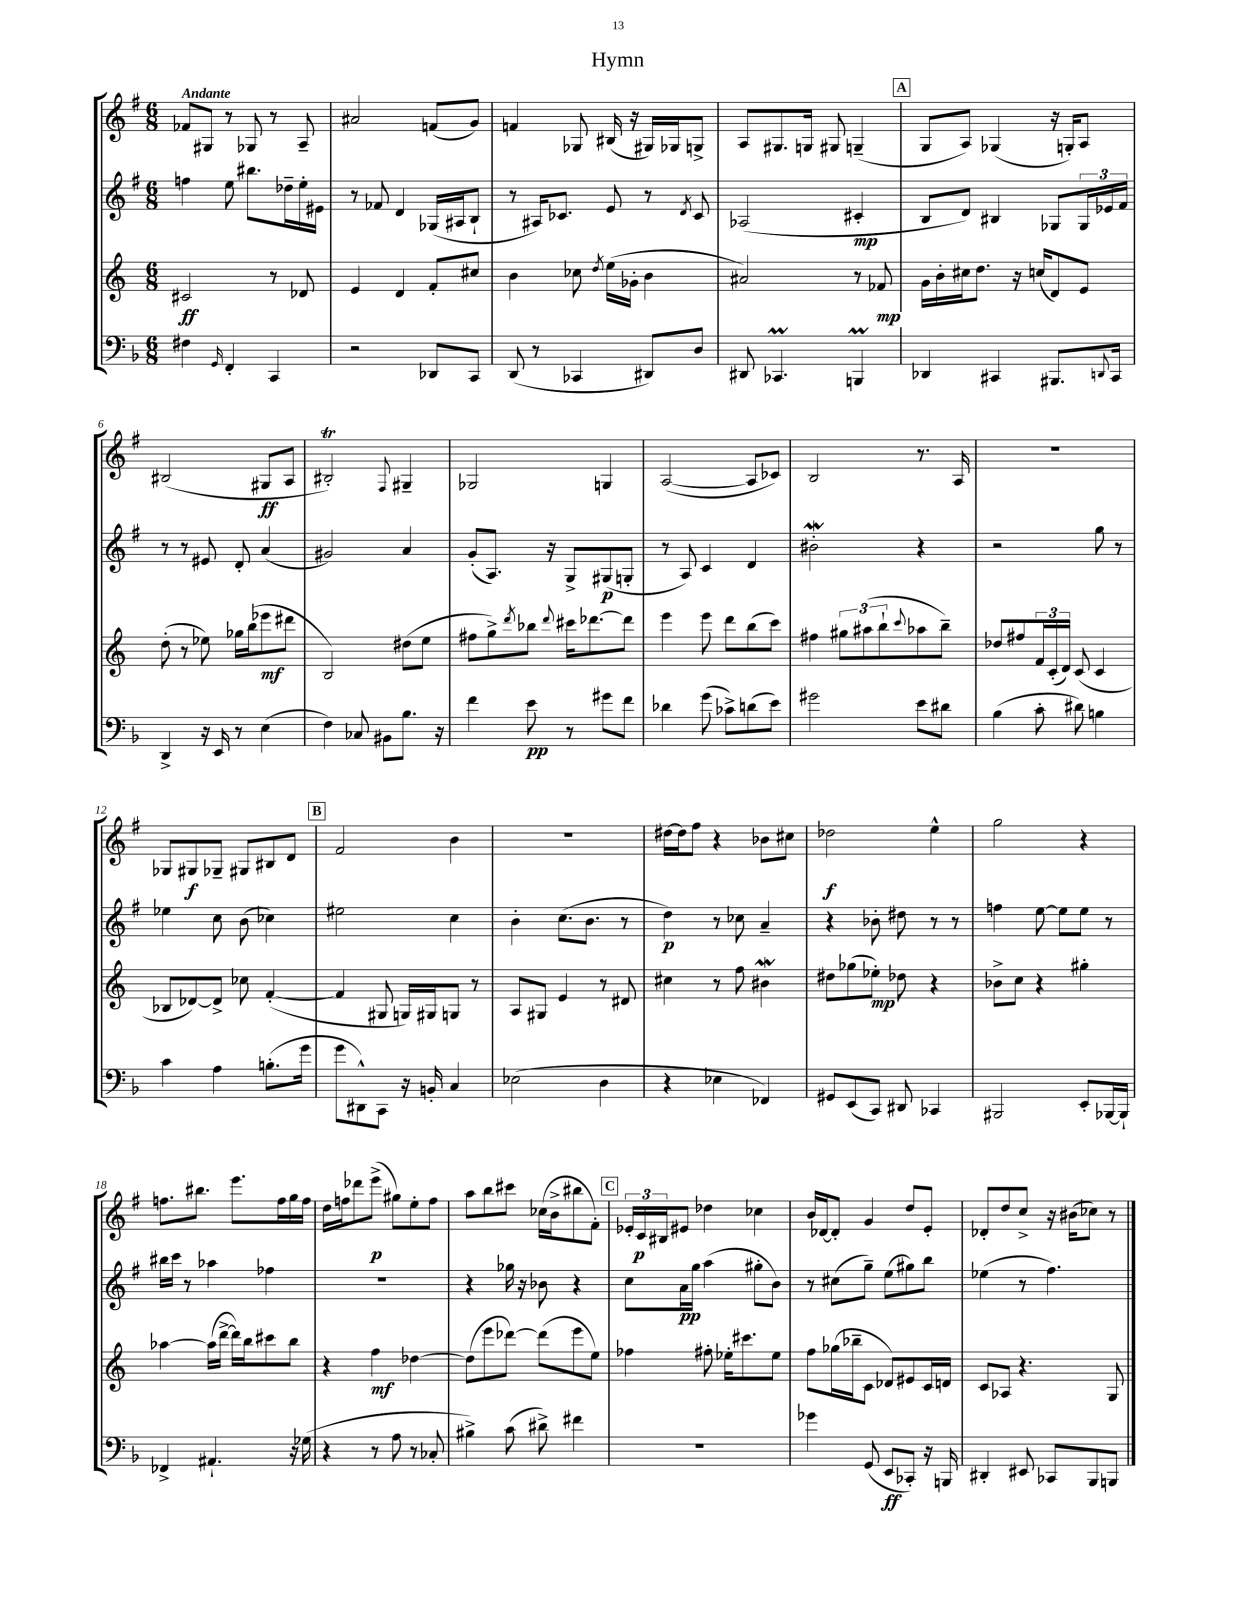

**kern	**dynam	**kern	**dynam	**kern	**dynam	**kern	**dynam
*part4	*part4	*part3	*part3	*part2	*part2	*part1	*part1
*staff4	*staff4	*staff3	*staff3	*staff2	*staff2	*staff1	*staff1
*clefF4	*	*clefG2	*	*clefG2	*	*clefG2	*
*k[b-]	*	*k[]	*	*k[f#]	*	*k[f#]	*
*M6/8	*	*M6/8	*	*M6/8	*	*M6/8	*
=1	=1	=1	=1	=1	=1	=1	=1
!	!	!	!	!	!	!LO:TX:a:B:t=Andante	!
4F#X\	.	2c#X/	ff	4ffn\	.	8f-X/L	.
.	.	.	.	.	.	8G#X/J	.
16qqGG/	.	.	.	.	.	.	.
4FF'/	.	.	.	8ee\	.	8r	.
.	.	.	.	8.bb#X\L	.	8G-X/	.
4CC/	.	8r	.	.	.	8r	.
.	.	.	.	16dd-X~\L	.	.	.
.	.	8d-X/	.	16ee'\	.	8A~/	.
.	.	.	.	16e#X\JJ	.	.	.
=2	=2	=2	=2	=2	=2	=2	=2
2r	.	4e/	.	8r	.	2a#X/	.
.	.	.	.	8f-X/	.	.	.
.	.	4d/	.	4d/	.	.	.
8DD-X/L	.	8f'/L	.	(16G-X/LL	.	(8fn/L	.
.	.	.	.	16A#X/J	.	.	.
8CC/J	.	8cc#X/J	.	8B`/J	.	8g/J)	.
=3	=3	=3	=3	=3	=3	=3	=3
(8DD/	.	4b\	.	8r	.	4fn/	.
8r	.	.	.	16A#X/KL)	.	.	.
.	.	.	.	8.c-X/J	.	.	.
4CC-X/	.	8cc-X\	.	.	.	8G-X/	.
.	.	8qdd/	.	.	.	.	.
.	.	(16ee\LL	.	8e/	.	(16B#X/	.
.	.	16g-X'\JJ	.	.	.	16r	.
8DD#X/L)	.	4b\	.	8r	.	16G#X/LL)	.
.	.	.	.	.	.	16G-X/J	.
.	.	.	.	8qd/	.	.	.
8D/J	.	.	.	8c-/	.	8Gn^/J	.
=4	=4	=4	=4	=4	=4	=4	=4
8DD#X/	.	2a#X/)	.	(2A-X/	.	8A/L	.
4.CC-XM/	.	.	.	.	.	8.G#X/	.
.	.	.	.	.	.	16Gn/Jk	.
.	.	.	.	.	.	8G#X/	.
4BBBnm/	.	8r	.	4c#X'/	mp	(4Gn~/	.
.	.	8f-X/	mp	.	.	.	.
!!LO:REH:place=s1:t=A
=5	=5	=5	=5	=5	=5	=5	=5
4DD-X/	.	16g\LL	.	8B/L	.	8G/L	.
.	.	16b'\	.	.	.	.	.
.	.	16cc#X\J	.	8d/J)	.	8A/J)	.
.	.	8.dd\J	.	.	.	.	.
4CC#X/	.	.	.	4B#X/	.	(4G-X/	.
.	.	16r	.	.	.	.	.
.	.	(16ccn/KL	.	.	.	.	.
8.BBB#X/L	.	8d/)	.	8G-X/L	.	16r	.
.	.	.	.	.	.	16Gn'/KL)	.
.	.	8e/J	.	24G-/L	.	8A/J	.
.	.	.	.	24e-X/	.	.	.
8qqDDn/	.	.	.	.	.	.	.
16CC#/Jk	.	.	.	.	.	.	.
.	.	.	.	24f#/JJ	.	.	.
!!LO:LB:g=z
=6	=6	=6	=6	=6	=6	=6	=6
4DD^/	.	(8dd'\	.	8r	.	(2B#X/	.
.	.	8r	.	8r	.	.	.
16r	.	8ee-X\)	.	8e#X/	.	.	.
16EE/	.	.	.	.	.	.	.
8r	.	16gg-X\LL	.	8d'/	.	.	.
.	.	(16bb\J	.	.	.	.	.
(4E\	.	8eee-X\	mf	(4a/	.	8G#X/L	ff
.	.	8ddd#X\J	.	.	.	8A/J	.
=7	=7	=7	=7	=7	=7	=7	=7
4F\)	.	2B/)	.	2g#X/)	.	2B#Xt'/)	.
8C-X/	.	.	.	.	.	.	.
8BB#X\L	.	.	.	.	.	.	.
.	.	.	.	.	.	8qqF#/	.
8.B-\J	.	(8dd#X\L	.	4a/	.	4G#X~/	.
.	.	8ee\J	.	.	.	.	.
16r	.	.	.	.	.	.	.
=8	=8	=8	=8	=8	=8	=8	=8
4f\	.	8ff#X\L	.	(8g'/L	.	2G-X/	.
.	.	8gg^\)	.	8.A/J)	.	.	.
.	.	8qddd/	.	.	.	.	.
8e\	pp	8bb-X\J	.	.	.	.	.
.	.	.	.	16r	.	.	.
.	.	8qqddd/	.	.	.	.	.
8r	.	16ccc#X\KL	.	8G^/L	.	.	.
.	.	[8.ddd-X\	.	.	.	.	.
8g#X\L	.	.	.	(8G#X/	p	4Gn/	.
8f\J	.	8ddd-\J]	.	8Gn'/J	.	.	.
=9	=9	=9	=9	=9	=9	=9	=9
4d-X\	.	4eee\	.	8r	.	([2A/	.
.	.	.	.	8A/)	.	.	.
(8g\	.	8eee\	.	4c/	.	.	.
8c-X^\L)	.	8ddd\L	.	.	.	.	.
(8dn\	.	(8bb\	.	4d/	.	8A/L]	.
8e\J)	.	8ccc\J)	.	.	.	8c-X/J)	.
=10	=10	=10	=10	=10	=10	=10	=10
2g#X\	.	4ff#X\	.	2b#XW'\	.	2B/	.
.	.	12gg#X\L	.	.	.	.	.
.	.	(12aa#X\	.	.	.	.	.
.	.	12bb`\	.	.	.	.	.
.	.	8qqccc/	.	.	.	.	.
8e\L	.	8aa-X\	.	4r	.	8.r	.
8d#X\J	.	8bb~\J)	.	.	.	.	.
.	.	.	.	.	.	16A/	.
=11	=11	=11	=11	=11	=11	=11	=11
(4B-\	.	8dd-X/L	.	2r	.	2.r	.
.	.	8ff#X/	.	.	.	.	.
8c'\	.	24f/L	.	.	.	.	.
.	.	(24c'/	.	.	.	.	.
.	.	24d/JJ)	.	.	.	.	.
8d#X\)	.	(8c/	.	.	.	.	.
4Bn\	.	4c/	.	8gg\	.	.	.
.	.	.	.	8r	.	.	.
!!LO:LB:g=z
=12	=12	=12	=12	=12	=12	=12	=12
4c\	.	8B-X/L	.	4ee-X\	.	8G-X/L	.
.	.	[8d-X/)	.	.	.	8G#X/	f
4A\	.	8d-^/J]	.	8cc\	.	8G-X~/J	.
.	.	8cc-X\	.	(8b\	.	8G#X/L	.
(8.Bn'\L	.	([4f'/	.	4cc-X\)	.	8B#X/	.
.	.	.	.	.	.	8d/J	.
16g\Jk	.	.	.	.	.	.	.
!!LO:REH:place=s1:t=B
=13	=13	=13	=13	=13	=13	=13	=13
8g\L	.	4f/]	.	2ee#X\	.	2f#/	.
8DD#X^^\)	.	.	.	.	.	.	.
8CC\J	.	8G#X/	.	.	.	.	.
16r	.	16Gn/LL)	.	.	.	.	.
16BBn'/	.	16G#X/J	.	.	.	.	.
4C/	.	8Gn/J	.	4cc\	.	4b\	.
.	.	8r	.	.	.	.	.
=14	=14	=14	=14	=14	=14	=14	=14
(2E-X\	.	8A/L	.	4b'\	.	2.r	.
.	.	8G#X/J	.	.	.	.	.
.	.	4e/	.	(8.cc\L	.	.	.
.	.	.	.	8.b\J	.	.	.
4D\	.	8r	.	.	.	.	.
.	.	8d#X/	.	8r	.	.	.
=15	=15	=15	=15	=15	=15	=15	=15
4r	.	4cc#X\	.	4dd\)	p	[16dd#X\LL	.
.	.	.	.	.	.	16dd#\J]	.
.	.	.	.	.	.	8ff#\J	.
4E-X\	.	8r	.	8r	.	4r	.
.	.	8ff\	.	8cc-X\	.	.	.
4FF-X/)	.	4b#XW\	.	4a~/	.	8b-X\L	.
.	.	.	.	.	.	8cc#X\J	.
=16	=16	=16	=16	=16	=16	=16	=16
8GG#X/L	.	8dd#X\L	.	4r	.	2dd-X\	f
(8EE/	.	(8gg-X\	.	.	.	.	.
8CC/J)	.	8ee-X'\J)	mp	8b-X'\	.	.	.
8DD#X/	.	8dd-X\	.	8dd#X\	.	.	.
4CC-X/	.	4r	.	8r	.	4ee^^\	.
.	.	.	.	8r	.	.	.
=17	=17	=17	=17	=17	=17	=17	=17
2BBB#X/	.	8b-X^\L	.	4ffn\	.	2gg\	.
.	.	8cc\J	.	.	.	.	.
.	.	4r	.	[8ee\	.	.	.
.	.	.	.	8ee\L]	.	.	.
8EE'/L	.	4gg#X'\	.	8ee\J	.	4r	.
[16BBB-X/L	.	.	.	8r	.	.	.
16BBB-`/JJ]	.	.	.	.	.	.	.
!!LO:LB:g=z
=18	=18	=18	=18	=18	=18	=18	=18
4FF-X^/	.	[4aa-X\	.	16bb#X\LL	.	8.ffn\L	.
.	.	.	.	16ccc\JJ	.	.	.
.	.	.	.	8r	.	.	.
.	.	.	.	.	.	8.bb#X\J	.
4.AA#X`/	.	(16aa-\LL]	.	4aa-X\	.	.	.
.	.	[16ddd^\JJ	.	.	.	.	.
.	.	16ddd\LL])	.	.	.	8.eee\L	.
.	.	16bb\J	.	.	.	.	.
.	.	8ccc#X\	.	4ff-X\	.	.	.
.	.	.	.	.	.	16ff\L	.
16r	.	8bb\J	.	.	.	16gg\	.
(16G-X\	.	.	.	.	.	16ff\JJ	.
=19	=19	=19	=19	=19	=19	=19	=19
4r	.	4r	.	2.r	.	16dd\LL	.
.	.	.	.	.	.	16ffn\J	.
.	.	.	.	.	.	8ddd-X\	.
8r	.	4ff\	mf	.	.	(8eee^\J	p
8A\	.	.	.	.	.	8gg#X\L)	.
8r	.	[4dd-X\	.	.	.	8ee'\	.
8C-X'/	.	.	.	.	.	8ff\J	.
=20	=20	=20	=20	=20	=20	=20	=20
4B#X^\)	.	(8dd-\L]	.	4r	.	8aa\L	.
.	.	8eee\	.	.	.	8bb\	.
(8c\	.	[8ddd-X\J)	.	16gg-X\	.	8ccc#X\J	.
.	.	.	.	16r	.	.	.
8d#X^\)	.	(8ddd-\L]	.	8b-X\	.	(16cc-X\LL	.
.	.	.	.	.	.	16b^\J	.
4f#X\	.	8eee\	.	4r	.	8bb#X\	.
.	.	8ee\J)	.	.	.	8f#'\J)	.
!!LO:REH:place=s1:t=C
=21	=21	=21	=21	=21	=21	=21	=21
2.r	.	4ff-X\	.	8cc\L	.	24e-X'/LL	.
.	.	.	.	.	.	24c/	p
.	.	.	.	.	.	24B#X/J	.
.	.	.	.	16a\L	pp	8e#X/J	.
.	.	.	.	16gg\JJ	.	.	.
.	.	8ff#X'\	.	(4aa\	.	4dd-X\	.
.	.	16ee-X'\KL	.	.	.	.	.
.	.	8.ccc#X\	.	.	.	.	.
.	.	.	.	8gg#X'\L	.	4cc-X\	.
.	.	8ee-\J	.	8b\J)	.	.	.
=22	=22	=22	=22	=22	=22	=22	=22
4g-X\	.	8ff\L	.	8r	.	16b/LL	.
.	.	.	.	.	.	[16d-X/J	.
.	.	(16gg-X\L	.	(8cc#X\L	.	8d-'/J]	.
.	.	16bb-X~\J	.	.	.	.	.
(8GG/	.	8c\J	.	8gg~\J)	.	4g/	.
8EE/L	ff	8d-X/L)	.	(8ee\L	.	.	.
8CC-X'/J)	.	8e#X/	.	8gg#X\)	.	8dd/L	.
16r	.	16c/L	.	8bb\J	.	8e'/J	.
16BBBn/	.	16dn/JJ	.	.	.	.	.
=23	=23	=23	=23	=23	=23	=23	=23
4DD#X'/	.	8c/L	.	(4ee-X\	.	8d-X'/L	.
.	.	8A-X/J	.	.	.	8dd/	.
8EE#X/	.	4.r	.	8r	.	8cc^/J	.
8CC-X/L	.	.	.	4.ff#\)	.	16r	.
.	.	.	.	.	.	(16b#X\KL	.
8BBB-/	.	.	.	.	.	8cc-X\J)	.
8BBBn/J	.	8G/	.	.	.	8r	.
==	==	==	==	==	==	==	==
*-	*-	*-	*-	*-	*-	*-	*-
